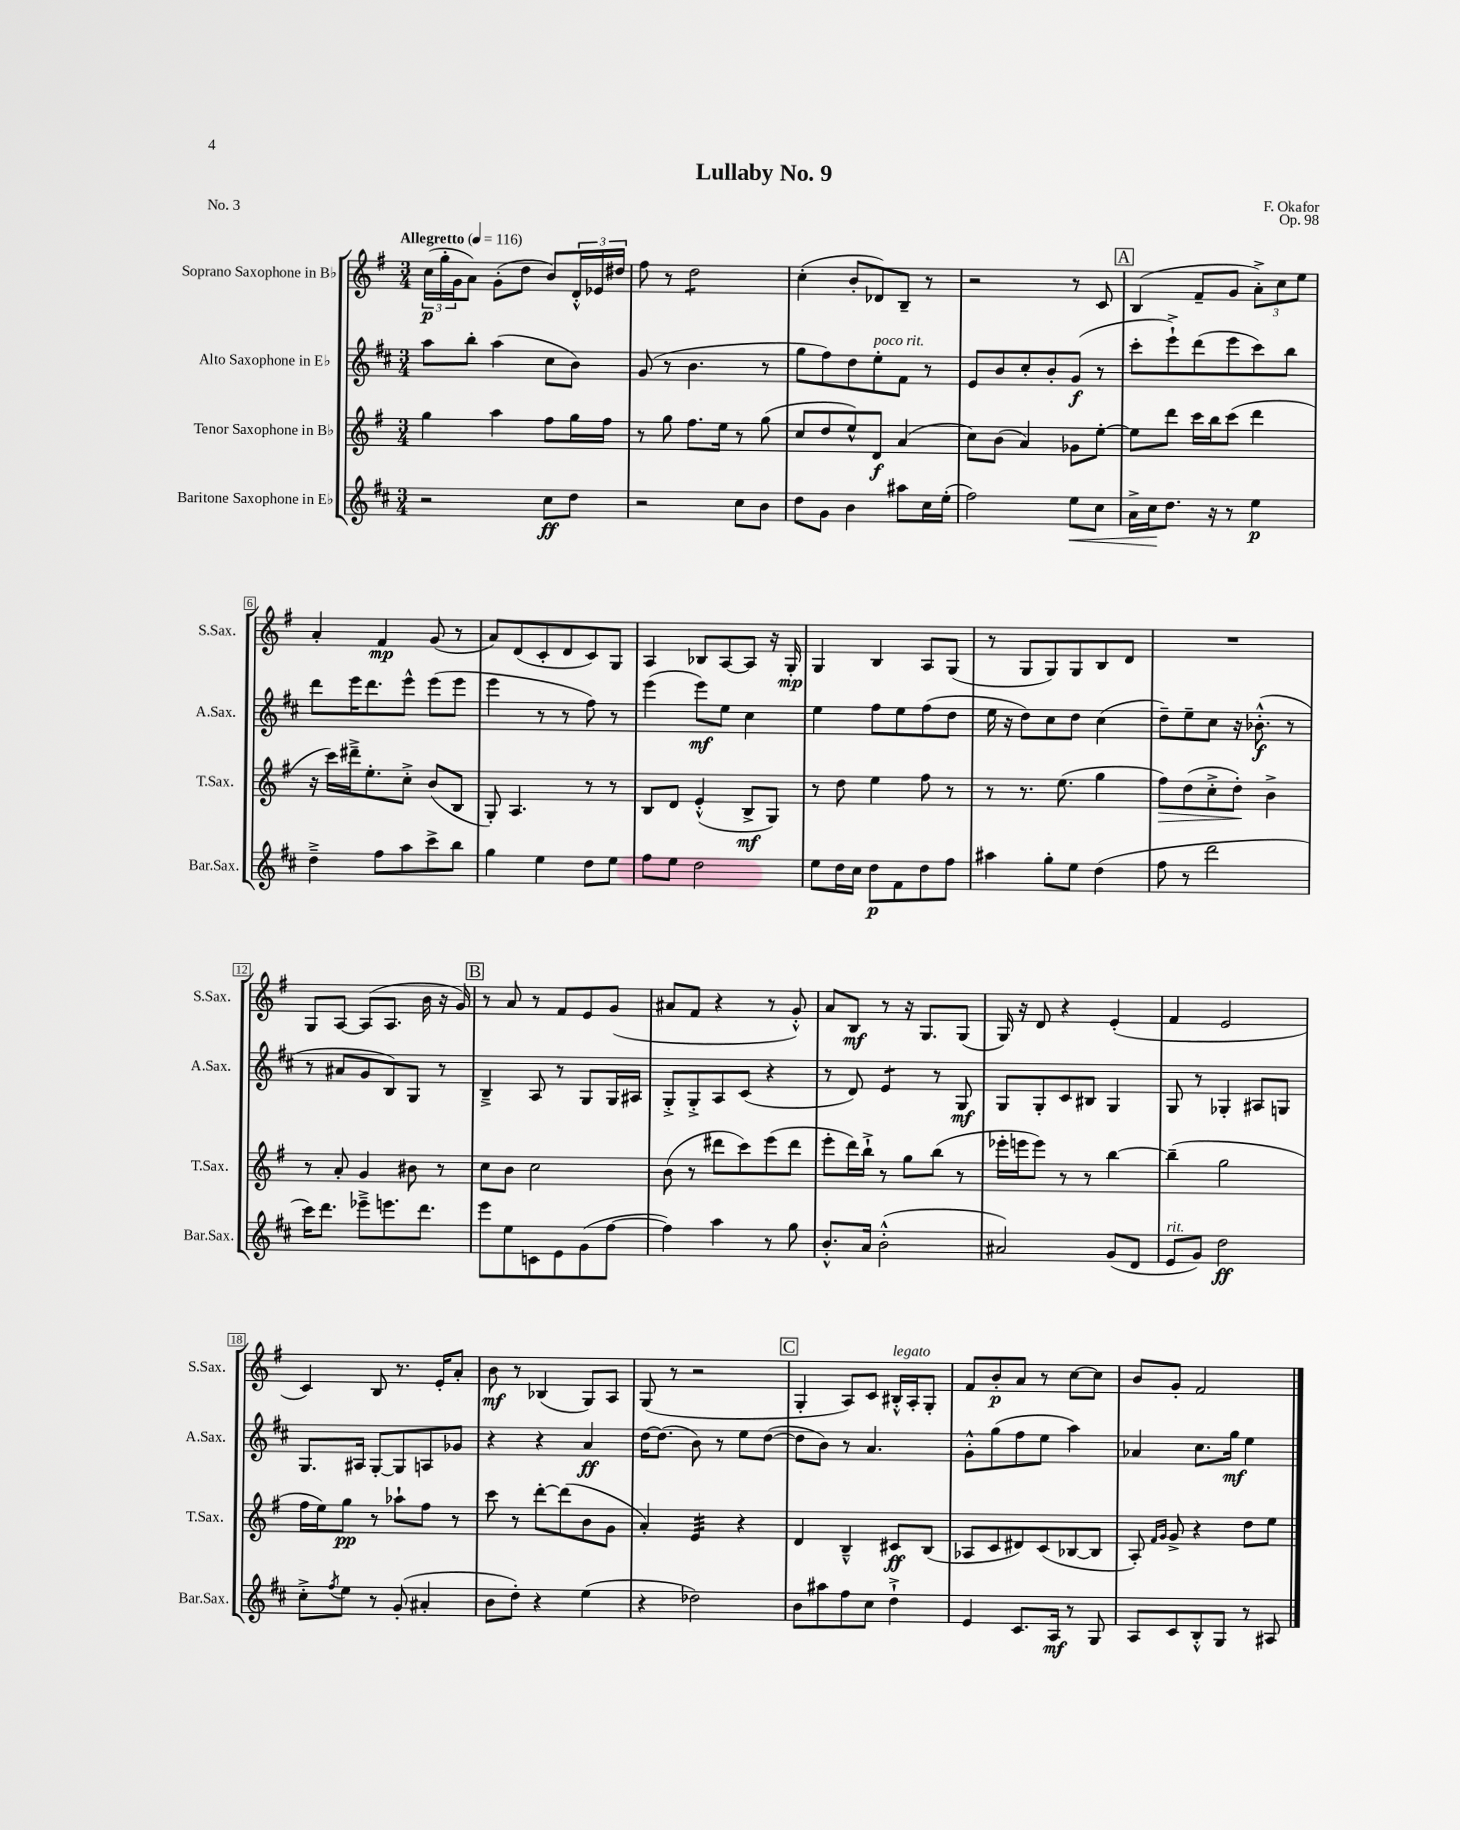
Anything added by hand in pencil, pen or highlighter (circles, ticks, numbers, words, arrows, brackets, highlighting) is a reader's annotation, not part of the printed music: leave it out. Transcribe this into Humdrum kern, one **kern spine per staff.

**kern	**kern	**kern	**kern
*staff4	*staff3	*staff2	*staff1
*clefG2	*clefG2	*clefG2	*clefG2
*k[f#c#]	*k[f#]	*k[f#c#]	*k[f#]
*M3/4	*M3/4	*M3/4	*M3/4
*MM116	*MM116	*MM116	*MM116
2r	4gg	8aa	(24cc
.	.	.	24gg'
.	.	.	24g
.	.	8bb'	8a)
.	4aa	(4aa	(8g'
.	.	.	8dd
8cc#	8ff#	8cc#	8b)
8dd	16gg	8b)	24d'^^
.	.	.	24e-
.	16ff#	.	.
.	.	.	24dd#
=	=	=	=
2r	8r	(8g	8ff#
.	8gg	8r	8r
.	8.ff#	4.b	2dd
.	16ee	.	.
8cc#	8r	.	.
8b	(8gg	8r	.
=	=	=	=
8dd	8cc	8gg	(4cc'
8g	8dd	8ff#)	.
4b	8ee^^)	8dd	8b'
.	8d	8ee'	8d-)
8aa#	(4a	8f#	8B~
16cc#	.	8r	8r
(16ee'	.	.	.
=	=	=	=
2ff#)	8cc)	8e	2r
.	(8b	8b	.
.	4a)	8cc#'	.
.	.	8b'	.
8ee	8g-	(8g	8r
8cc#	[8ee'	8r	8c
=	=	=	=
16a^	8ee]	8ccc#'	(4B
16cc#	.	.	.
8.dd	8ddd	8eee`^)	.
.	16ccc	(8ddd	8f#~
16r	16bb	.	.
8r	(8ccc	8eee	8g
4ee	4ddd	8ccc#)	12a'^)
.	.	.	12cc
.	.	8bb	.
.	.	.	12ee
=	=	=	=
4dd~^	16r	8ddd	4a'
.	16ccc)	.	.
.	16ddd#~^	16eee	.
.	8.ee'	8.ddd	.
8ff#	.	.	4f#
8aa	8cc'^	8eee^^	.
8ccc#^	(8b	(8eee	(8g
8bb	8B	8eee	8r
=	=	=	=
4gg	8G')	4eee	8a)
.	4.A	.	(8d
4ee	.	8r	8c'
.	.	8r	8d
8dd	8r	8ff#)	8c)
8ee	8r	8r	8G
=	=	=	=
8ff#	8B	(4eee	4A
8ee	8d	.	.
2dd	(4e'^^	8eee)	8B-
.	.	8ee	[8A
.	8B^	4cc#	8A]
.	8G)	.	16r
.	.	.	16G'
=	=	=	=
8ee	8r	4ee	4G
16dd	8dd	.	.
16cc#	.	.	.
8dd	4ee	8ff#	4B
8f#	.	8ee	.
8dd	8ff#	(8ff#	8A
8ff#	8r	8dd	(8G
=	=	=	=
4aa#	8r	16ee	8r
.	.	16r	.
.	8.r	8dd)	8G
8gg'	.	8cc#	8G)
.	(8.ee	.	.
8ee	.	8dd	8G
(4dd	4gg	(4cc#	8B
.	.	.	8d
=	=	=	=
8ff#	8ff#)	8dd~)	2.r
8r	(8dd	8ee~	.
2ddd	8cc'^	8cc#	.
.	8dd')	16r	.
.	.	(8.b-'^^	.
.	4b^	.	.
.	.	8r	.
=	=	=	=
16ccc#)	8r	8r	8G
8.ddd	.	.	.
.	8a'	8a#	[8A
8eee-~^	4g	8g	(8A]
8.eee	.	8B)	8.A
.	8b#	8G	.
8.ddd	.	.	16b
.	8r	8r	16r
.	.	.	16g)
=	=	=	=
8eee	8cc	4B~^	8r
8ee	8b	.	8a
8c	2cc	8A	8r
8e	.	8r	8f#
(8g	.	8G	8e
[8ff#	.	16G	(8g
.	.	16A#	.
=	=	=	=
4ff#])	(8b	8G'^	8a#
.	8r	8G'^	8f#
4aa	8ddd#	8A	4r
.	8ccc)	(8c#	.
8r	(8eee	4r	8r
8gg	8ddd#	.	8g'^^)
=	=	=	=
8.b'^^	8eee'	8r	8a
.	16ddd)	8d)	8B
16a	16bb`^	.	.
(2b'^^	8r	4e	8r
.	8gg	.	16r
.	.	.	8.G
.	(8bb	8r	.
.	8r	8G	(8G
=	=	=	=
2a#)	16eee-'	8G	16G)
.	16eee	.	16r
.	8eee)	8G'	8d
.	8r	8c#	4r
.	8r	8B#	.
(8g	[4bb	4G	(4e'
8d	.	.	.
=	=	=	=
8e	(4bb~]	8G	4f#
8g)	.	8r	.
2dd	2gg	4G-'	2e
.	.	8A#	.
.	.	8G	.
=	=	=	=
8cc#'^	16ff#	8.G	4c)
.	16ee)	.	.
8qff#	.	.	.
8ee	8gg	.	.
.	.	16A#	.
8r	8r	[8G'	8B
(8g'	8aa-`	8G]	8.r
4a#'	8ff#	8A	.
.	.	.	16e'
.	8r	8g-	8a'
=	=	=	=
8b	8ccc	4r	8b
8dd')	8r	.	8r
4r	[8ddd'	4r	(4B-
.	(8ddd]	.	.
(4ee	8b	4a	8G)
.	8g	.	8A
=	=	=	=
4r	4a')	[16dd	(8G
.	.	(8.dd]	.
.	.	.	8r
2dd-)	4e	8b)	2r
.	.	8r	.
.	4r	8ee	.
.	.	([8dd	.
=	=	=	=
8b	4d	8dd]	4G'
8aa#	.	8b)	.
8ff#	4B~^^	8r	8A)
8cc#	.	4.a	8c
4dd`^	8c#	.	16B#'^^
.	.	.	16A'
.	(8B	.	8G'
=	=	=	=
4e	8A-	8g'^^	8f#
.	8c	(8gg	8b'
8.c#	8d#)	8ff#	8a
.	(8c	8ee	8r
16A	.	.	.
8r	[8B-	4aa)	[8cc
8G	8B-]	.	8cc]
=	=	=	=
8A	8A')	4a-	8b
.	16qqf#	.	.
.	16qqg	.	.
8c#	8g^	.	8g'
8B'^^	4r	8.cc#	2f#
8G	.	.	.
.	.	16gg	.
8r	8dd	4ee	.
8A#	8ee	.	.
==	==	==	==
*-	*-	*-	*-
